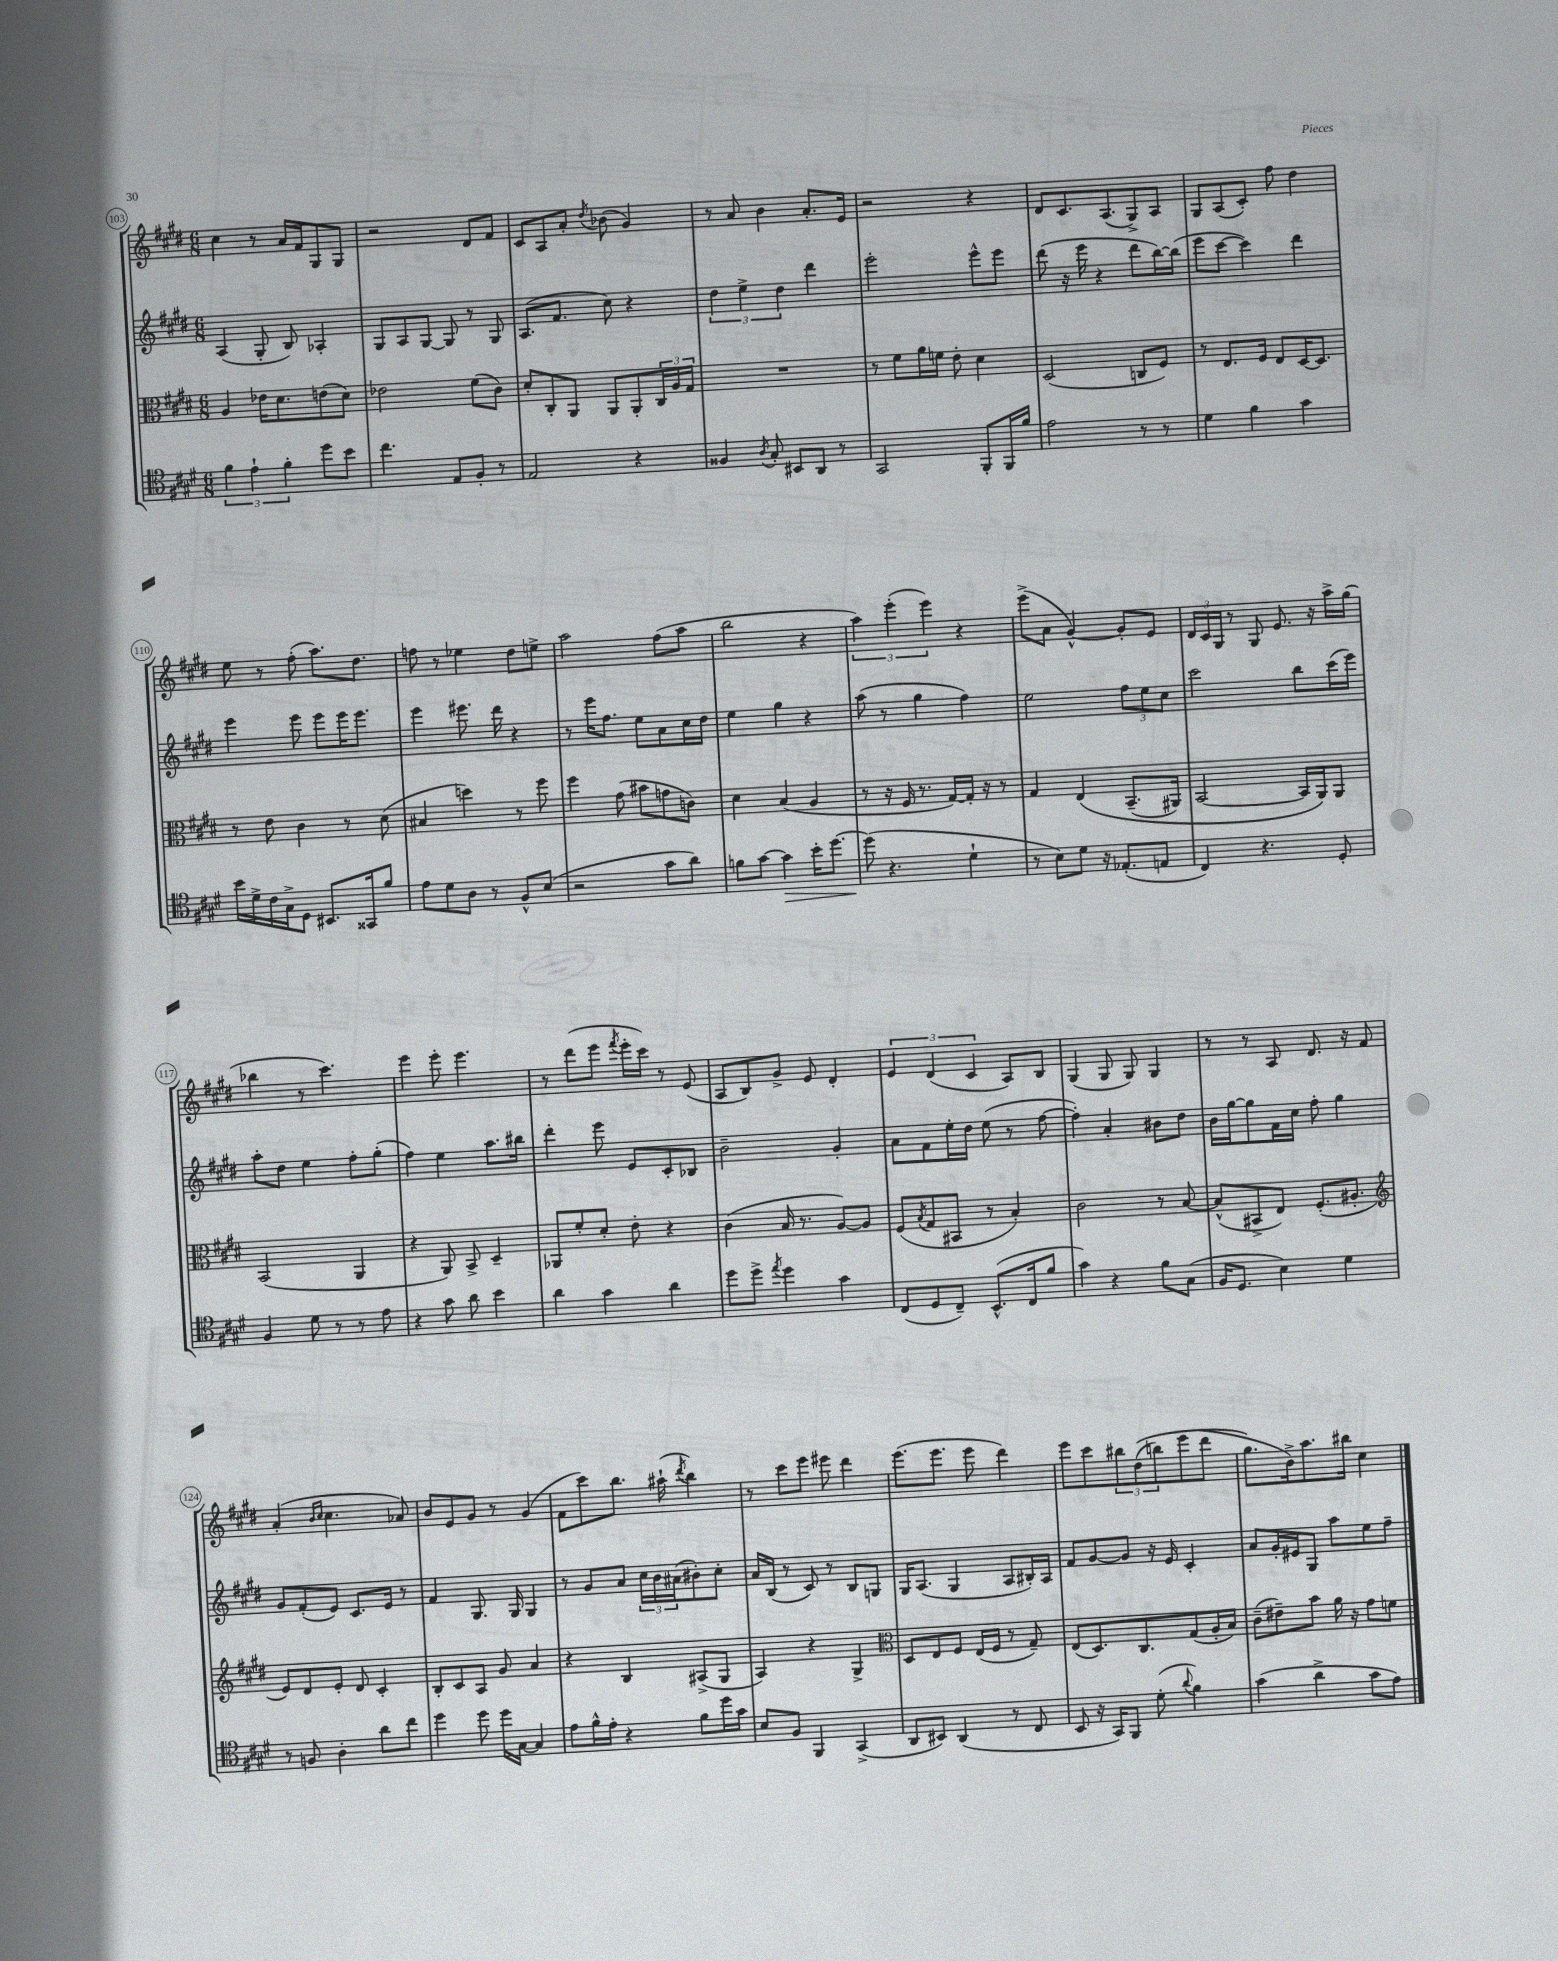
<<
\new StaffGroup <<
\new Staff = "s0" {
    \clef treble \key e \major \numericTimeSignature \time 6/8
    cis''4 r8 a'16 fis'16 gis8 gis8 |
    r2 dis'8 fis'8 |
    cis'8 a8 a'8-. \acciaccatura { dis''8 } bes'8( gis'4) |
    r8 a'8 b'4 a'8.-. e'16 |
    r2 r4 |
    dis'8 cis'8. a8.( gis8->) a8 |
    gis8 a8( cis'8-.) fis''8 dis''4 |
    e''8 r8 fis''8-.( a''8.) dis''8. |
    f''8 r8 ees''4 dis''8 e''8-> |
    a''2 fis''8( a''8 |
    b''2 r4 |
    \tuplet 3/2 { a''4) e'''4-.( e'''4) } r4 |
    e'''8->( a'8 gis'4~-^) gis'8-. e'8 |
    \tuplet 3/2 { dis'16 cis'16 gis16 } r8 gis8 e'8. r16 a''16-> gis''16( |
    bes''4 r8 cis'''4.) |
    e'''4 e'''8-. e'''4. |
    r8 dis'''8( e'''8 \acciaccatura { fis'''8 } e'''16-. cis'''16) r8 e'8( |
    a8 b8) gis'8-> e'8 dis'4-. |
    \tuplet 3/2 { e'4 dis'4( cis'4 } a8) b8 |
    gis4( gis8 gis8) gis4 |
    r8 r8 a8 dis'8. r16 fis'8 |
    a'4-.( \grace { b'16 cis''16 } cis''4. aes'8) |
    b'8 e'8 gis'8 r8 gis'4( |
    fis'8 cis'''8) b''8. ais''16-!( \acciaccatura { dis'''8 } b''4) |
    r8 cis'''8 e'''8 eis'''8 dis'''4 |
    e'''8.( e'''8. e'''8 dis'''4) |
    e'''8 cis'''8 \tuplet 3/2 { bis''8 dis''8(\( b''8) } e'''8( dis'''8 |
    gis''8.\) b'16->) a''8. bis''16 cis''4 \bar "|." |
}
\new Staff = "s1" {
    \clef treble \key e \major \numericTimeSignature \time 6/8
    a4( gis8-. b8) aes4-. |
    gis8 a8 gis8~ gis8 r8 gis8 |
    a8.( fis'8. cis''8) r4 |
    \tuplet 3/2 { dis''4 e''4-> dis''4 } dis'''4 |
    e'''2-. e'''8-^ e'''8 |
    dis'''8( r16 e'''16 r4 dis'''8 b''16~) b''16( |
    e'''8 cis'''8~ cis'''4) dis'''4 |
    e'''4 e'''8 e'''8 e'''16 e'''8. |
    e'''4 eis'''8. dis'''16 r4 |
    r8 e'''16 fis''8. e''8 a'8 cis''16 dis''16 |
    e''4 gis''4 r4 |
    a''8( r8 gis''4 fis''4) |
    e''2 \tuplet 3/2 { fis''8 e''8 cis''8 } |
    cis'''2 b''8 cis'''16( e'''16) |
    a''8-. dis''8 e''4 fis''8-. gis''8-.( |
    fis''4) e''4 a''8. bis''16 |
    dis'''4-. e'''8 e'8 cis'8-. bes8 |
    b'2-- gis'4-. |
    a'8 fis'8 e''16-. dis''16 e''8( r8 fis''8~ |
    fis''4-.) a'4-. bis'8 dis''8 |
    b'16 gis''16~ gis''8 fis'16 cis''16 fis''8-. gis''4 |
    gis'8 fis'8-.( e'8) cis'8. e'16 r8 |
    fis'4 gis8. gis16 gis4 |
    r8 gis'8 a'8 \tuplet 3/2 { cis''16 b'16 ais'16( } bis'8-.) cis''8-. |
    a'16 b16( r8 cis'8) r8 b8 g8 |
    gis16 a8.( gis4 a8 bis16-.) a16 |
    fis'8 gis'8~ gis'8 r16 e'16 cis'4-. |
    a'8 gis'16-. eis'16 gis8 a''8 e''8 fis''8-- \bar "|." |
}
\new Staff = "s2" {
    \clef alto \key e \major \numericTimeSignature \time 6/8
    a4 ees'16 dis'8. e'8( dis'8) |
    ees'2 fis'8( cis'8) |
    dis'8-. cis8-. a,8 a,8 a,8-. \tuplet 3/2 { cis16 a16 gis16 } |
    R2. |
    r8 fis'8 a'16 f'16 e'8-. dis'4 |
    dis2( c8 fis8) |
    r8 e8. fis16 e8 dis16~ dis8. |
    r8 e'8 cis'4 r8 dis'8( |
    bis4 d''4) r8 fis''8 |
    fis''4 gis'8( bis'8 g'8 c'8) |
    dis'4 b4( a4 |
    r8 r16 fis16 r8. gis16~) gis16-. r16 r8 |
    gis4 e4\( b,8.--( ais,16) |
    b,2~ b,16 a,16\) a,8 |
    b,2( a,4 |
    r4 a,8) b,8-> dis4-- |
    aes,8 fis'8-. dis'8-. e'8-. r4 |
    cis'4( b16 r8. a8~) a8 |
    fis8( \acciaccatura { b8 } gis8 bis,8 r8 b4-.) |
    cis'2 r8 b8~ |
    b8-^( bis,8-> e8) fis8.-.( ais8.-. |
    \clef treble e'8) dis'8 e'8-. dis'8 cis'4-. |
    b8-. cis'8 a8 gis'8 a'4 |
    r4 b4 ais8->( gis8 |
    a4) r4 gis4-> |
    \clef alto dis8 e8 fis8 e16( fis16 r8 gis8--) |
    e8( dis8.) cis8. gis8( a16-. b16) |
    cis'8--( eis'8--) b'8 a'16 r16 gis'8 f'8 \bar "|." |
}
\new Staff = "s3" {
    \clef tenor \key e \major \numericTimeSignature \time 6/8
    \tuplet 3/2 { fis'4 e'4-! fis'4-. } dis''8 b'8 |
    cis''4. e8 fis8-. r8 |
    e2 r4 |
    fisis4 \acciaccatura { a8 } gis8-. bis,8 a,8 r8 |
    gis,2 fis,8-. fis,16 fis'16 |
    e'2 r8 r8 |
    dis'4 fis'4 gis'4 |
    b'16 dis'16-> cis'16 gis16-> dis8 bis,8. gisis,16 fis'8 |
    e'8 dis'8 a8 r8 fis8-^ b8( |
    r2 gis'8 a'8) |
    f'8 gis'8~ gis'4\> b'16-. dis''8.~ |
    dis''8\!( r4. dis'4-! |
    r8 b8) dis'8 r16 ees8.-.( e8 |
    cis4) r4. dis8-. |
    fis4 dis'8 r8 r8 e'8 |
    r4 gis'8 a'8 b'4 |
    a'4 gis'4 a'4 |
    dis''8 dis''8-> \acciaccatura { e''8 } dis''4 gis'4 |
    cis8( dis8 cis8--) b,8.-^( cis16 fis'8 |
    gis'4) r4 fis'8 gis8( |
    fis16 dis8. b4) dis'4 |
    r8 f8 a4-. a'8 cis''8 |
    dis''4 dis''8 dis''16 gis16~ gis4 |
    e'8 fis'16-^ e'16-. r4 fis'8 dis''16 gis'16 |
    b8 fis8 fis,4 gis,4->( |
    a,8 bis,8) a,4( r8 cis8 |
    b,8 r16 gis,16) fis,8 dis'8-.( \appoggiatura { a'8 } fis'4) |
    gis'4( a'4-> gis'8 e'8) \bar "|." |
}
>>
>>
\layout { \context { \Score currentBarNumber = #103 \override BarNumber.stencil = #(make-stencil-circler 0.1 0.3 ly:text-interface::print) } }
